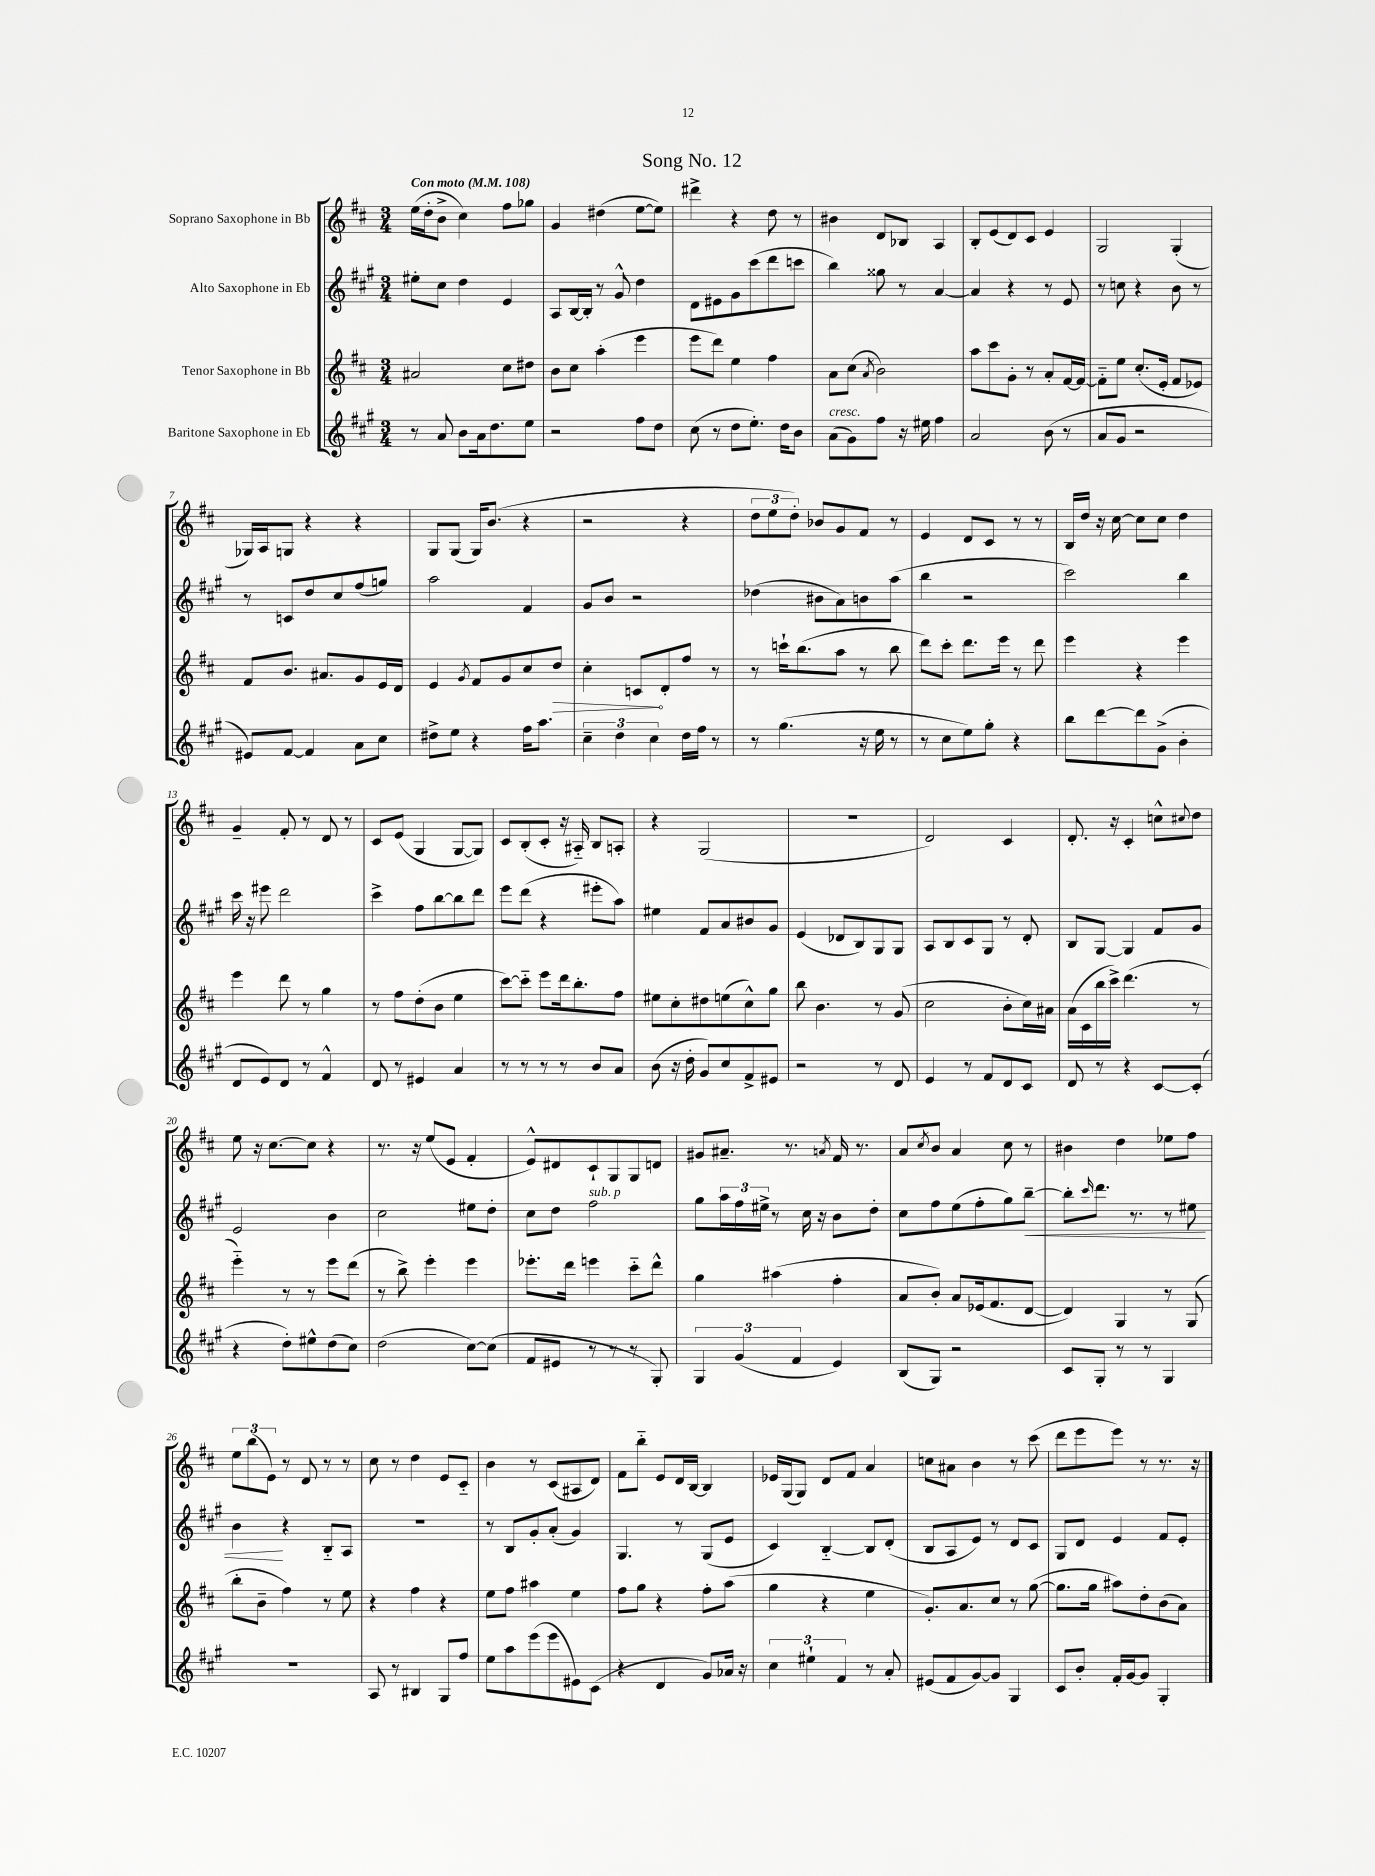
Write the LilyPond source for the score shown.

\header { title = "Song No. 12" }
<<
\new StaffGroup <<
\new Staff = "s0" \with { instrumentName = "Soprano Saxophone in Bb" } {
    \clef treble \key d \major \numericTimeSignature \time 3/4 \tempo "Con moto" 4 = 108
    e''16( d''16-. b'8-> cis''4) fis''8 ges''8 |
    g'4 dis''4( e''8~ e''8) |
    dis'''4-> r4 d''8 r8 |
    bis'4 d'8 bes8 a4 |
    b8-. e'8( d'8) cis'8 e'4 |
    g2 g4-.( |
    ges16) a16 g8 r4 r4 |
    g8 g8( g16) b'8.( r4 |
    r2 r4 |
    \tuplet 3/2 { d''8 e''8 d''8-.) } bes'8 g'8 fis'8 r8 |
    e'4 d'8 cis'8 r8 r8 |
    b16 d''16 r16 cis''16~ cis''8 cis''8 d''4 |
    g'4-- fis'8-. r8 d'8 r8 |
    cis'8 e'8( g4 g8~ g8) |
    cis'8 b8-.( cis'8-. r16 ais16-_) b8 a8-. |
    r4 g2( |
    R2. |
    d'2) cis'4 |
    d'8.-. r16 cis'4-. c''8-^ \appoggiatura { cis''8 } d''8 |
    e''8 r16 cis''8.~ cis''8 r4 |
    r8. r16 e''8( e'8 fis'4-. |
    e'8-^) dis'8 cis'8-! g8 g8 d'8 |
    gis'8 ais'8.-- r8. \acciaccatura { a'8 } fis'16 r8. |
    a'8 \acciaccatura { cis''8 } b'8 a'4 cis''8 r8 |
    bis'4 d''4 ees''8 fis''8 |
    \tuplet 3/2 { e''8 b''8( e'8) } r8 d'8 r8 r8 |
    cis''8 r8 d''4 e'8 cis'8-_ |
    b'4 r8 cis'8( ais8 d'8) |
    fis'8 b''8-_ e'8 d'16 b16~ b4 |
    ees'16 g16( g8) d'8 fis'8 a'4 |
    c''8 ais'8 b'4 r8 cis'''8( |
    d'''8 e'''8 e'''8) r8 r8. r16 \bar "|." |
}
\new Staff = "s1" \with { instrumentName = "Alto Saxophone in Eb" } {
    \clef treble \key a \major \numericTimeSignature \time 3/4
    eis''8-. cis''8 d''4 e'4 |
    a8 b16~ b16-. r8 gis'8-^ d''4 |
    d'8 eis'8 gis'8 cis'''8( d'''8 c'''8 |
    b''4) gisis''8 r8 a'4~ |
    a'4 r4 r8 e'8 |
    r8 c''8 r4 b'8 r8 |
    r8 c'8 d''8 cis''8 fis''8( g''8) |
    a''2 fis'4 |
    gis'8 b'8 r2 |
    des''4( bis'8 a'8) b'8 a''8( |
    b''4 r2 |
    cis'''2) b''4 |
    cis'''16 r16 eis'''8 d'''2 |
    cis'''4-> fis''8 b''8~ b''8 d'''8 |
    e'''8 d'''8( r4 eis'''8-. a''8) |
    eis''4 fis'8 a'8 bis'8 gis'8 |
    e'4( des'8 b8) gis8 gis8 |
    a8 b8 cis'8 gis8 r8 d'8-. |
    b8 gis8~ gis4 fis'8 gis'8 |
    e'2 b'4 |
    cis''2 eis''8 d''8-. |
    cis''8 d''8 fis''2^\markup { \italic "sub. p" } |
    gis''8 \tuplet 3/2 { a''16 fis''16 eis''16-> } r8 cis''16 r16 b'8 d''8-. |
    cis''8 fis''8 e''8( fis''8-. gis''8) b''8~--\< |
    b''8-. \grace { cis'''16 } d'''8. r8. r8 eis''8 |
    b'4\! r4 b8-_ a8 |
    R2. |
    r8 b8 gis'8-. a'8-.( gis'4) |
    gis4. r8 gis8( e'8 |
    cis'4) b4~-_ b8 d'8-.( |
    b8 a8 e'8) r8 d'8 cis'8 |
    gis8 d'8 e'4 fis'8 e'8-. \bar "|." |
}
\new Staff = "s2" \with { instrumentName = "Tenor Saxophone in Bb" } {
    \clef treble \key d \major \numericTimeSignature \time 3/4
    ais'2 cis''8 dis''8 |
    b'8 cis''8 a''4-.( e'''4 |
    e'''8 d'''8) e''4 fis''4 |
    a'8 cis''8( \acciaccatura { a'8 } b'2) |
    a''8 cis'''8 g'8-. r8 a'8-. fis'16~ fis'16~ |
    fis'8-_ e''8 cis''8.-.( e'16-. fis'8 ees'8) |
    fis'8 b'8. ais'8. g'8 e'16 d'16 |
    e'4 \acciaccatura { g'8 } fis'8 g'8 cis''8 \once \override Hairpin.circled-tip = ##t d''8\> |
    cis''4-. c'8\! d'8-. fis''8 r8 |
    r8 c'''16-! b''8.( a''8 r8 b''8 |
    d'''8) cis'''8-. d'''8. e'''16 r8 d'''8 |
    e'''4 r4 e'''4 |
    e'''4 d'''8 r8 g''4 |
    r8 fis''8 d''8-.( b'8 e''4 |
    cis'''8~) cis'''8-_ e'''8 d'''16 b''8.-. fis''8 |
    eis''8 cis''8-. dis''8 e''8( cis''8-^) g''8 |
    b''8 b'4. r8 g'8( |
    cis''2 b'8-. cis''16) ais'16 |
    a'16( cis'16 b''16 cis'''16->) d'''4.( r8 |
    e'''4-_) r8 r8 e'''8 d'''8( |
    r8 b''8->) e'''4-. e'''4 |
    ees'''8.-. d'''16 e'''4 cis'''8-_ d'''8-^ |
    g''4 ais''4( fis''4-. |
    a'8 b'8-.) a'8 ees'16( fis'8. d'8~ |
    d'4) g4 r8 g8( |
    b''8-. b'8-- fis''4) r8 e''8 |
    r4 fis''4 r4 |
    e''8 fis''8 ais''4 e''4 |
    fis''8 g''8 r4 fis''8-. a''8( |
    g''4 r4 e''4 |
    g'8.-.) a'8. cis''8 r8 g''8~( |
    g''8. g''16 ais''8) d''8-. b'8( a'8) \bar "|." |
}
\new Staff = "s3" \with { instrumentName = "Baritone Saxophone in Eb" } {
    \clef treble \key a \major \numericTimeSignature \time 3/4
    r8 a'8 b'8 a'16 d''8. e''8 |
    r2 fis''8 d''8 |
    cis''8( r8 d''8 e''8.-.) d''16 b'8 |
    a'8^\markup { \italic "cresc." }( gis'8) fis''8 r16 eis''16 fis''4 |
    a'2 b'8( r8 |
    a'8 gis'8 r2 |
    eis'8) fis'8~ fis'4 a'8 cis''8 |
    dis''8-> e''8 r4 fis''16 a''8. |
    \tuplet 3/2 { cis''4-- d''4 cis''4 } d''16 fis''16 r8 |
    r8 gis''4.( r16 e''16 r8 |
    r8 cis''8 e''8) gis''8-. r4 |
    b''8 d'''8~ d'''8 gis'8->( b'4-. |
    d'8 e'8) d'8 r8 fis'4-^ |
    d'8 r8 eis'4 a'4 |
    r8 r8 r8 r8 b'8 a'8 |
    b'8( r16 d''16-. gis'8) cis''8 fis'8-> eis'8 |
    r2 r8 d'8 |
    e'4 r8 fis'8 d'8 cis'8 |
    d'8 r8 r4 cis'8~ cis'8-.( |
    r4 d''8-.) eis''8-^ d''8( cis''8) |
    d''2( cis''8~) cis''8( |
    fis'8 eis'8 r8 r8 r8 gis8-.) |
    \tuplet 3/2 { gis4 gis'4( fis'4 } e'4) |
    b8( gis8) r2 |
    cis'8 gis8-. r8 r8 gis4 |
    R2. |
    a8 r8 bis4 gis8 fis''8 |
    e''8 a''8 e'''8( e'''8 eis'8) cis'8( |
    r4 d'4 gis'8) aes'16 r16 |
    \tuplet 3/2 { cis''4 eis''4-! fis'4 } r8 a'8-. |
    eis'8( fis'8 gis'8~) gis'8 gis4 |
    cis'8 b'8-. fis'16-. gis'16~ gis'8 gis4-. \bar "|." |
}
>>
>>
